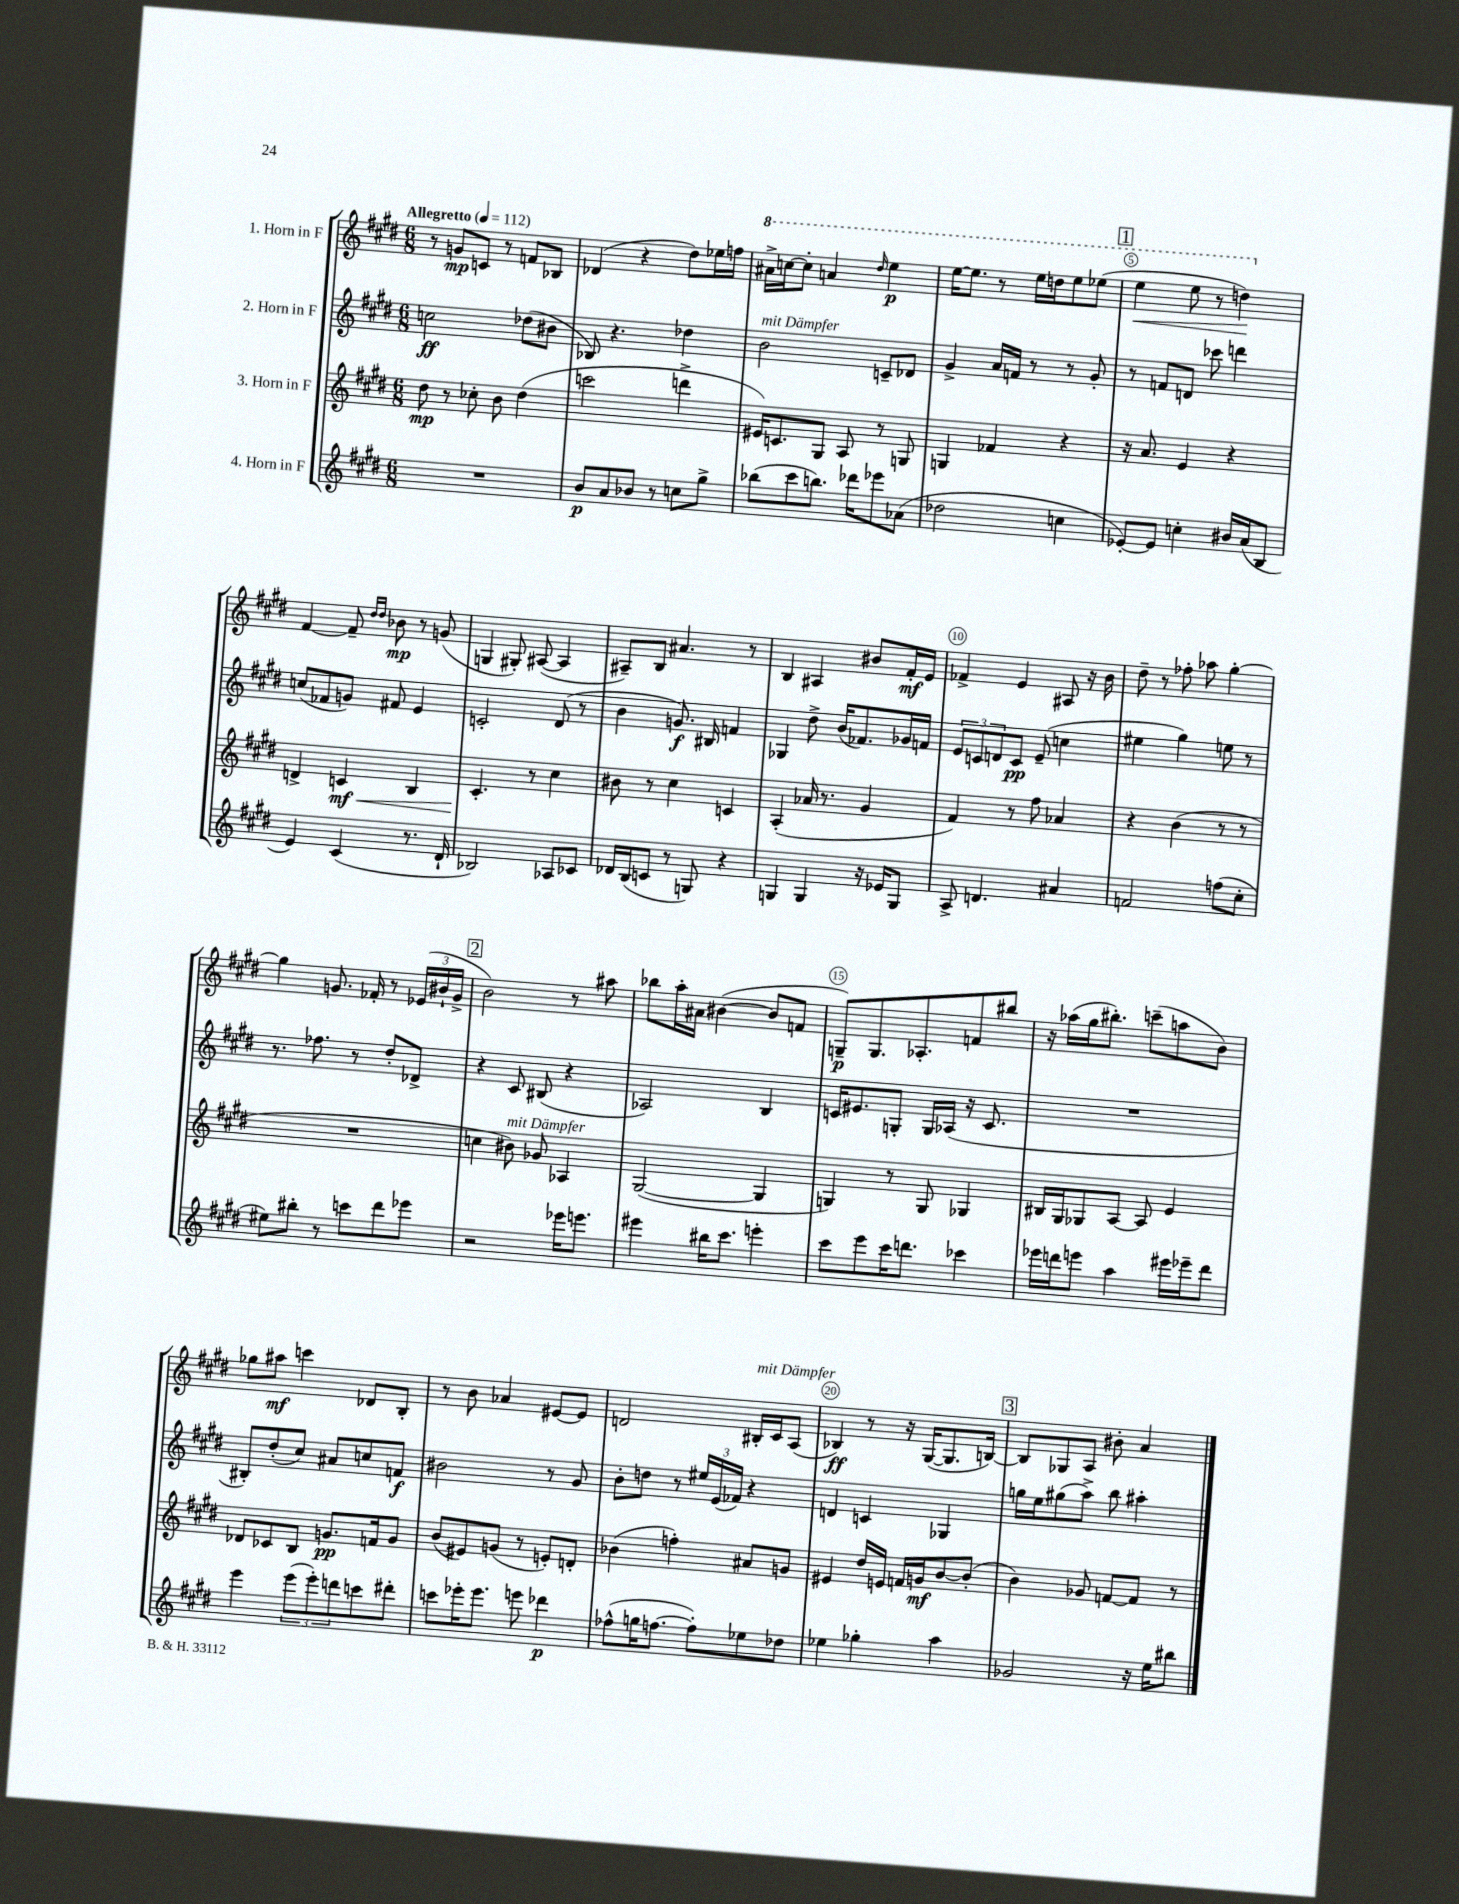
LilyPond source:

<<
\new StaffGroup <<
\new Staff = "s0" \with { instrumentName = "1. Horn in F" } {
    \clef treble \key e \major \numericTimeSignature \time 6/8 \tempo "Allegretto" 4 = 112
    r8 g'8\mp c'8 r8 f'8 bes8 |
    des'4( r4 dis''8) ees''16 f''16 |
    \ottava #1 ais''16-> c'''16~ c'''8-. a''4 \grace { dis'''16 } e'''4\p |
    e'''16~ e'''8. r8 e'''16 d'''16 e'''8 ees'''8( |
    \mark \markup { \box "1" } e'''4\< e'''8 r8 d'''4\!) \ottava #0 |
    fis'4~ fis'8-- \grace { dis''16 dis''16 } bes'8\mp r8 g'8( |
    g4 gis8-.) ais8~( ais4 |
    ais8--) b8 ais'4. r8 |
    b4 ais4 bis'8 fis'16-.\mf e'16 |
    fes'4-> e'4 ais8 r16 b'16 |
    dis''8-- r8 fes''8-. aes''8 gis''4~-. |
    gis''4 g'8. fes'16-. r8 \tuplet 3/2 { ees'16( bis'16-! g'16-> } |
    \mark \markup { \box "2" } b'2) r8 ais''8 |
    bes''8 a''16-. ais'16 bis'4~( bis'8 f'8 |
    g8--\p) g8. aes8.-. f'8 bis''8 |
    r16 aes''16( gis''16 bis''8.-.) c'''8--( a''8 b'8) |
    ges''8 ais''8\mf c'''4 des'8 b8-. |
    r8 b'8 aes'4 eis'8~ eis'8 |
    d'2 bis16-.^\markup { \italic "mit Dämpfer" } cis'16 a8( |
    bes4\ff) r8 r16 gis16~( gis8. b16~) |
    \mark \markup { \box "3" } b8 ges8 a8 bis'8-. a'4 \bar "|." |
}
\new Staff = "s1" \with { instrumentName = "2. Horn in F" } {
    \clef treble \key e \major \numericTimeSignature \time 6/8
    c''2\ff des''8( bis'8 |
    bes8) r4. des''4 |
    b'2^\markup { \italic "mit Dämpfer" } c'8-- des'8 |
    gis'4-> a'16 f'16 r8 r8 gis'8-. |
    \mark \markup { \box "1" } r8 f'8 d'8 ces'''8 d'''4 |
    c''8( fes'8 g'8) fis'8 e'4 |
    c'2-. dis'8( r8 |
    b'4 g'8.\f) bis16 f'4 |
    ges4 dis''8-> b'16( fes'8.) ges'16 f'16 |
    \tuplet 3/2 { e'8 c'8 d'8 } c'8\pp e'8--( c''4 |
    eis''4 gis''4) e''8 r8 |
    r8. fes''8. r8 dis''8-. des'8-> |
    \mark \markup { \box "2" } r4 cis'8 bis8( r4 |
    aes2) b4 |
    c'16 eis'8. g8-. g16 aes16( r16 c'8. |
    R2. |
    bis8-.) dis''8-.( cis''8) ais'8 c''8 f'8\f |
    bis'2 r8 gis'8 |
    b'8-. d''8 r8 \tuplet 3/2 { eis''16 e'16( fes'16) } r4 |
    d'4 c'4 ges4 |
    \mark \markup { \box "3" } g''16 e''16 gis''8( a''8->) b''8 ais''4-. \bar "|." |
}
\new Staff = "s2" \with { instrumentName = "3. Horn in F" } {
    \clef treble \key e \major \numericTimeSignature \time 6/8
    dis''8\mp r8 ces''8-. b'8 dis''4( |
    c'''2 d'''4-> |
    eis'16) c'8. gis8 a8 r8 g8 |
    g4 fes'4 r4 |
    \mark \markup { \box "1" } r16 a'8. e'4 r4 |
    d'4-> c'4\mf\< b4 |
    cis'4.-.\! r8 cis''4 |
    bis'8 r8 cis''4 c'4 |
    a4-.( aes'16 r8. gis'4 |
    fis'4) r8 fis''8 aes'4 |
    r4 b'4( r8 r8 |
    R2. |
    \mark \markup { \box "2" } c''4 bis'8^\markup { \italic "mit Dämpfer" }) ges'8 aes4 |
    gis2~( gis4 |
    g4) r8 g8 ges4 |
    bis16 gis16 ges8 a8~ a8 e'4 |
    des'8 ces'8 b8 g'8.\pp f'16 g'8 |
    b'8( eis'8) g'8( r8 e'8-.) d'8-. |
    bes'4( f''4-.) ais'8 g'8 |
    eis'4 dis''16 e'16 f'16 g'16\mf b'8~ b'8-.( |
    \mark \markup { \box "3" } b'4) ges'8 f'8~ f'8 r8 \bar "|." |
}
\new Staff = "s3" \with { instrumentName = "4. Horn in F" } {
    \clef treble \key e \major \numericTimeSignature \time 6/8
    R2. |
    b'8\p a'8 bes'8 r8 c''8 gis''8-> |
    bes''8( cis'''8 b''8.) des'''16 ees'''8 aes'8( |
    des''2 c''4 |
    \mark \markup { \box "1" } ees'8~-.) ees'8 c''4-. bis'16 a'16( b8 |
    e'4) cis'4( r8. dis'16-! |
    bes2) aes8 ces'8 |
    des'16 b16( c'8 r8 g8) r4 |
    g4 g4 r16 ees'16 g8 |
    a8-> d'4. ais'4 |
    f'2 f''8( cis''8-. |
    eis''8) bis''8-. r8 c'''8 dis'''8 ees'''8 |
    \mark \markup { \box "2" } r2 ees'''16 e'''8. |
    eis'''4 bis''16 cis'''8. e'''4-. |
    cis'''8 e'''8 cis'''16 d'''8. ces'''4 |
    ees'''16 d'''16 e'''8 a''4 eis'''16 ees'''16-- d'''8 |
    e'''4 \tuplet 3/2 { e'''8( e'''8-.) d'''8 } c'''8 dis'''8-. |
    c'''8 ees'''16-. ees'''8. e'''8 des'''4\p |
    fes''8-^( g''16 f''8.~ f''8-.) ees''8 des''8 |
    ees''4 ges''4-. a''4 |
    \mark \markup { \box "3" } ges'2 r16 e''16 bis''8 \bar "|." |
}
>>
>>
\layout { \context { \Score \override BarNumber.break-visibility = ##(#f #t #t) barNumberVisibility = #(every-nth-bar-number-visible 5) \override BarNumber.stencil = #(make-stencil-circler 0.1 0.3 ly:text-interface::print) } }
